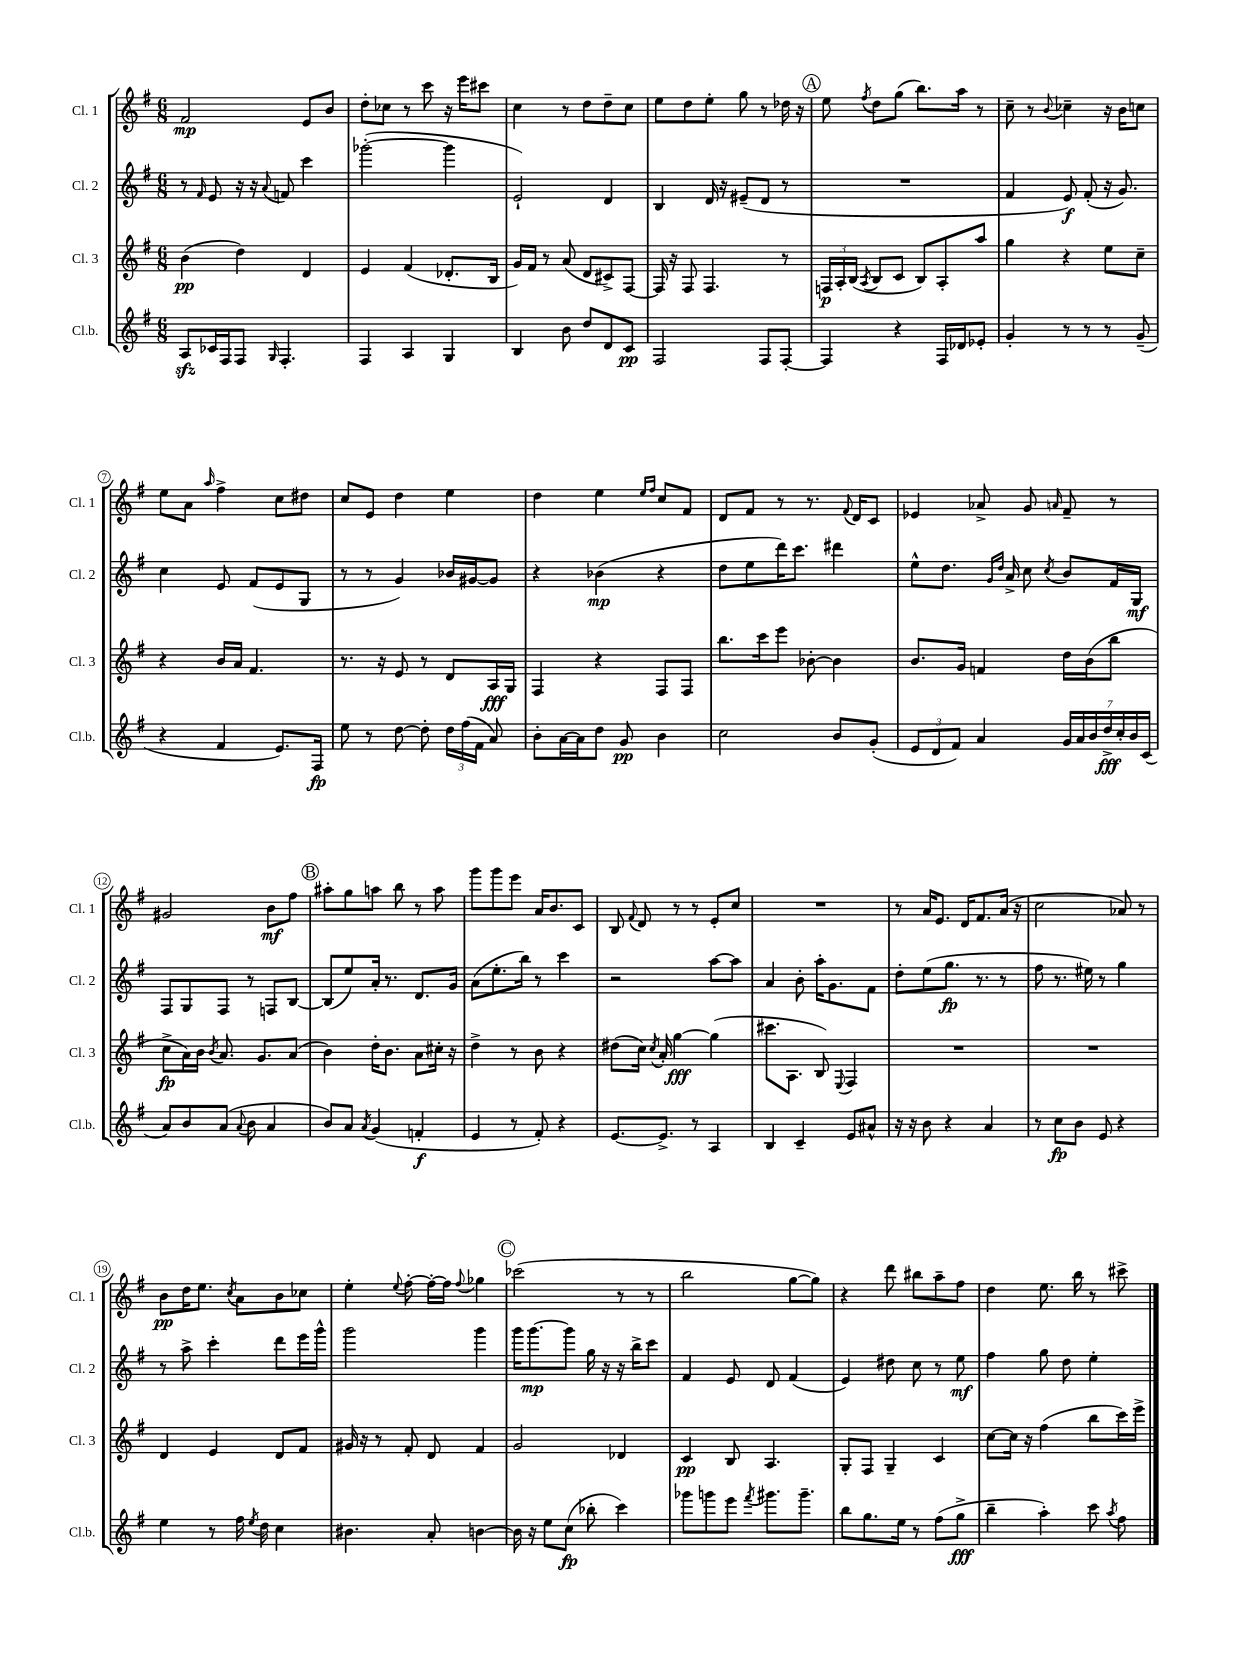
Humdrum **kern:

**kern	**dynam	**kern	**dynam	**kern	**dynam	**kern	**dynam
*part4	*part4	*part3	*part3	*part2	*part2	*part1	*part1
*staff4	*staff4	*staff3	*staff3	*staff2	*staff2	*staff1	*staff1
*I"Cl.b.	*	*I"Cl. 3	*	*I"Cl. 2	*	*I"Cl. 1	*
*I'Cl.b.	*	*I'Cl. 3	*	*I'Cl. 2	*	*I'Cl. 1	*
*clefG2	*	*clefG2	*	*clefG2	*	*clefG2	*
*k[f#]	*	*k[f#]	*	*k[f#]	*	*k[f#]	*
*M6/8	*	*M6/8	*	*M6/8	*	*M6/8	*
=1	=1	=1	=1	=1	=1	=1	=1
8Azz/L	.	(4b\	pp	8r	.	2f#/	mp
.	.	.	.	16qqf#/	.	.	.
16c-X/L	.	.	.	8e/	.	.	.
16F#/J	.	.	.	.	.	.	.
8F#/J	.	4dd\)	.	16r	.	.	.
.	.	.	.	16r	.	.	.
16qqG/	.	.	.	8qqa/	.	.	.
4.F#'/	.	.	.	8fn/	.	.	.
.	.	4d/	.	4ccc\	.	8e/L	.
.	.	.	.	.	.	8b/J	.
=2	=2	=2	=2	=2	=2	=2	=2
4F#/	.	4e/	.	([2ggg-X'\	.	8dd'\L	.
.	.	.	.	.	.	8cc-X\J	.
4A/	.	(4f#/	.	.	.	8r	.
.	.	.	.	.	.	8ccc\	.
4G/	.	8.d-X'/L	.	4ggg-\]	.	16r	.
.	.	.	.	.	.	16eee\KL	.
.	.	.	.	.	.	8ccc#X\J	.
.	.	16B/Jk	.	.	.	.	.
=3	=3	=3	=3	=3	=3	=3	=3
4B/	.	16g/LL)	.	2e`/)	.	4cc\	.
.	.	16f#/JJ	.	.	.	.	.
.	.	8r	.	.	.	.	.
8b\	.	(8a/	.	.	.	8r	.
8dd/L	.	8d/L	.	.	.	8dd\L	.
8d/	.	8c#X^/)	.	4d/	.	8dd~\	.
8c/J	pp	[8F#/J	.	.	.	8cc\J	.
=4	=4	=4	=4	=4	=4	=4	=4
2F#/	.	16F#/]	.	4B/	.	8ee\L	.
.	.	16r	.	.	.	.	.
.	.	8F#/	.	.	.	8dd\	.
.	.	4.F#/	.	16d/	.	8ee'\J	.
.	.	.	.	16r	.	.	.
.	.	.	.	(8e#X~/L	.	8gg\	.
8F#/L	.	.	.	8d/J	.	8r	.
[8F#'/J	.	8r	.	8r	.	16dd-X\	.
.	.	.	.	.	.	16r	.
!!LO:REH:place=s1:t=A
=5	=5	=5	=5	=5	=5	=5	=5
4F#/]	.	24Fn/LL	p	2.r	.	8ee\	.
.	.	24A'/	.	.	.	.	.
.	.	(24B/JJ	.	.	.	.	.
.	.	8qA/	.	.	.	8qff#/	.
.	.	8B/L	.	.	.	8dd\L	.
4r	.	8c/J	.	.	.	(8gg\J	.
.	.	8B/L)	.	.	.	8.bb\L)	.
16F#/LL	.	8A'/	.	.	.	.	.
16d-X/J	.	.	.	.	.	16aa\Jk	.
8e-X'/J	.	8aa/J	.	.	.	8r	.
=6	=6	=6	=6	=6	=6	=6	=6
4g'/	.	4gg\	.	4f#/	.	8cc~\	.
.	.	.	.	.	.	8r	.
.	.	.	.	.	.	8qqb/	.
8r	.	4r	.	8e/)	f	4cc-X~\	.
8r	.	.	.	(8f#'/	.	.	.
8r	.	8ee\L	.	16r	.	16r	.
.	.	.	.	8.g/)	.	16b\KL	.
(8g~/	.	8cc~\J	.	.	.	8ccn\J	.
!!LO:LB:g=z
=7	=7	=7	=7	=7	=7	=7	=7
4r	.	4r	.	4cc\	.	8ee\L	.
.	.	.	.	.	.	8a\J	.
.	.	.	.	.	.	16qqaa/	.
4f#/	.	16b/LL	.	8e/	.	4ff#^\	.
.	.	16a/JJ	.	.	.	.	.
.	.	4.f#/	.	(8f#/L	.	.	.
8.e/L)	.	.	.	8e/	.	8cc\L	.
.	.	.	.	8G/J	.	8dd#X\J	.
16F#/Jk	fp	.	.	.	.	.	.
=8	=8	=8	=8	=8	=8	=8	=8
8ee\	.	8.r	.	8r	.	8cc/L	.
8r	.	.	.	8r	.	8e/J	.
.	.	16r	.	.	.	.	.
[8dd\	.	8e/	.	4g/)	.	4dd\	.
8dd'\]	.	8r	.	.	.	.	.
24dd\LL	.	8d/L	.	16b-X/LL	.	4ee\	.
(24ff#\	.	.	.	.	.	.	.
.	.	.	.	[16g#X/J	.	.	.
24f#\JJ	.	.	.	.	.	.	.
8a/)	.	16A/L	fff	8g#/J]	.	.	.
.	.	16G/JJ	.	.	.	.	.
=9	=9	=9	=9	=9	=9	=9	=9
8b'\L	.	4F#/	.	4r	.	4dd\	.
[16a\L	.	.	.	.	.	.	.
16a\J]	.	.	.	.	.	.	.
8dd\J	.	4r	.	(4b-X\	mp	4ee\	.
8g/	pp	.	.	.	.	.	.
.	.	.	.	.	.	16qqee/LL	.
.	.	.	.	.	.	16qqff#/JJ	.
4b\	.	8F#/L	.	4r	.	8cc/L	.
.	.	8F#/J	.	.	.	8f#/J	.
=10	=10	=10	=10	=10	=10	=10	=10
2cc\	.	8.bb\L	.	8dd\L	.	8d/L	.
.	.	.	.	8ee\	.	8f#/J	.
.	.	16ccc\k	.	.	.	.	.
.	.	8eee\J	.	16ddd\K)	.	8r	.
.	.	.	.	8.ccc\J	.	.	.
.	.	[8b-X'\	.	.	.	8.r	.
8b/L	.	4b-\]	.	4ddd#X\	.	.	.
.	.	.	.	.	.	8qqf#/	.
.	.	.	.	.	.	16d/KL	.
(8g'/J	.	.	.	.	.	8c/J	.
=11	=11	=11	=11	=11	=11	=11	=11
12e/L	.	8.b/L	.	8ee^^\L	.	4e-X/	.
12d/	.	.	.	.	.	.	.
.	.	.	.	8.dd\J	.	.	.
12f#/J)	.	.	.	.	.	.	.
.	.	16g/Jk	.	.	.	.	.
4a/	.	4fn/	.	.	.	8a-X^/	.
.	.	.	.	16qqg/LL	.	.	.
.	.	.	.	16qqdd/JJ	.	.	.
.	.	.	.	16a^/	.	.	.
.	.	.	.	8cc\	.	8g/	.
.	.	.	.	8qcc/	.	16qqan/	.
28g/LL	.	16dd\LL	.	8b/L	.	8f#~/	.
28a/	.	.	.	.	.	.	.
.	.	(16b\J	.	.	.	.	.
28b/	.	.	.	.	.	.	.
28dd^/	fff	.	.	.	.	.	.
.	.	8bb\J	.	16f#/L	.	8r	.
28cc'/	.	.	.	.	.	.	.
28b/	.	.	.	.	.	.	.
.	.	.	.	16G/JJ	mf	.	.
(28c/JJ	.	.	.	.	.	.	.
!!LO:LB:g=z
=12	=12	=12	=12	=12	=12	=12	=12
8a/L)	.	8cc^\L	fp	8F#/L	.	2g#X/	.
8b/	.	16a\L)	.	8G/	.	.	.
.	.	16b\JJ	.	.	.	.	.
.	.	8qb/	.	.	.	.	.
(8a/J	.	8.a/	.	8F#/J	.	.	.
8qqa/	.	.	.	.	.	.	.
8b\	.	.	.	8r	.	.	.
.	.	8.g/L	.	.	.	.	.
4a/	.	.	.	8Fn/L	.	8b\L	mf
.	.	(8a/J	.	[8B/J	.	8ff#\J	.
!!LO:REH:place=s1:t=B
=13	=13	=13	=13	=13	=13	=13	=13
8b/L)	.	4b\)	.	(8B/L]	.	8aa#X'\L	.
8a/J	.	.	.	8ee/)	.	8gg\	.
8qa/	.	.	.	.	.	.	.
(4g/	.	16dd'\KL	.	16a'/Jk	.	8aan\J	.
.	.	8.b\J	.	8.r	.	.	.
.	.	.	.	.	.	8bb\	.
4fn'/	f	8a\L	.	8.d/L	.	8r	.
.	.	16cc#X'\Jk	.	.	.	8aa\	.
.	.	16r	.	16g/Jk	.	.	.
=14	=14	=14	=14	=14	=14	=14	=14
4e/	.	4dd^\	.	(8a\L	.	8ggg\L	.
.	.	.	.	8.ee'\	.	8ggg\	.
8r	.	8r	.	.	.	8eee\J	.
.	.	.	.	16bb\Jk)	.	.	.
8f#'/)	.	8b\	.	8r	.	16a/KL	.
.	.	.	.	.	.	8.b/	.
4r	.	4r	.	4ccc\	.	.	.
.	.	.	.	.	.	8c/J	.
=15	=15	=15	=15	=15	=15	=15	=15
[8.e/L	.	(8dd#X\L	.	2r	.	8B/	.
.	.	.	.	.	.	8qqf#/	.
.	.	16cc\Jk)	.	.	.	8d/	.
.	.	8qcc/	.	.	.	.	.
8.e^/J]	.	16a'/	.	.	.	.	.
.	.	[4gg\	fff	.	.	8r	.
8r	.	.	.	.	.	8r	.
4A/	.	(4gg\]	.	[8aa\L	.	8e'/L	.
.	.	.	.	8aa\J]	.	8cc/J	.
=16	=16	=16	=16	=16	=16	=16	=16
4B/	.	8.ccc#X\L	.	4a/	.	2.r	.
.	.	8.A\J	.	.	.	.	.
4c~/	.	.	.	8b'\	.	.	.
.	.	8B/)	.	16aa'\KL	.	.	.
.	.	.	.	8.g\	.	.	.
.	.	8qqE/	.	.	.	.	.
8e/L	.	4F#/	.	.	.	.	.
8a#X^^/J	.	.	.	8f#\J	.	.	.
=17	=17	=17	=17	=17	=17	=17	=17
16r	.	2.r	.	8dd'\L	.	8r	.
16r	.	.	.	.	.	.	.
8b\	.	.	.	(8ee\	.	16a/KL	.
.	.	.	.	.	.	8.e/J	.
4r	.	.	.	8.gg\J	fp	.	.
.	.	.	.	.	.	16d/KL	.
.	.	.	.	8.r	.	8.f#/	.
4a/	.	.	.	.	.	.	.
.	.	.	.	8r	.	(16a/Jk	.
.	.	.	.	.	.	16r	.
=18	=18	=18	=18	=18	=18	=18	=18
8r	.	2.r	.	8ff#\	.	2cc\	.
8cc\L	fp	.	.	8.r	.	.	.
8b\J	.	.	.	.	.	.	.
.	.	.	.	16ee#X\)	.	.	.
8e/	.	.	.	8r	.	.	.
4r	.	.	.	4gg\	.	8a-X/)	.
.	.	.	.	.	.	8r	.
!!LO:LB:g=z
=19	=19	=19	=19	=19	=19	=19	=19
4ee\	.	4d/	.	8r	.	8b\L	pp
.	.	.	.	8aa^\	.	16dd\K	.
.	.	.	.	.	.	8.ee\J	.
8r	.	4e/	.	4ccc'\	.	.	.
.	.	.	.	.	.	8qcc/	.
16ff#\	.	.	.	.	.	8a\L	.
8qee/	.	.	.	.	.	.	.
16dd\	.	.	.	.	.	.	.
4cc\	.	8d/L	.	8ddd\L	.	8b\	.
.	.	8f#/J	.	16eee\L	.	8cc-X\J	.
.	.	.	.	16ggg^^\JJ	.	.	.
=20	=20	=20	=20	=20	=20	=20	=20
4.b#X\	.	16g#X/	.	2ggg\	.	4ee'\	.
.	.	16r	.	.	.	.	.
.	.	8r	.	.	.	.	.
.	.	.	.	.	.	8qqee/	.
.	.	8f#'/	.	.	.	[8ff#'\	.
8a'/	.	8d/	.	.	.	16ff#'\LL_	.
.	.	.	.	.	.	16ff#\JJ]	.
.	.	.	.	.	.	8qqff#/	.
[4bn\	.	4f#/	.	4ggg\	.	4gg-X\	.
!!LO:REH:place=s1:t=C
=21	=21	=21	=21	=21	=21	=21	=21
16b\]	.	2g/	.	16ggg\KL	.	(2ccc-X\	.
16r	.	.	.	[8.ggg\	mp	.	.
8ee\L	.	.	.	.	.	.	.
(8cc\J	fp	.	.	8ggg\J]	.	.	.
8bb-X'\	.	.	.	16gg\	.	.	.
.	.	.	.	16r	.	.	.
4ccc\)	.	4d-X/	.	16r	.	8r	.
.	.	.	.	16bb^\KL	.	.	.
.	.	.	.	8ccc\J	.	8r	.
=22	=22	=22	=22	=22	=22	=22	=22
8ggg-X\L	.	4c/	pp	4f#/	.	2bb\	.
8gggn\	.	.	.	.	.	.	.
8eee\J	.	8B/	.	8e/	.	.	.
8qfff#/	.	.	.	.	.	.	.
8.ggg#X\L	.	4.A/	.	8d/	.	.	.
.	.	.	.	(4f#/	.	[8gg\L	.
8.ggg#~\J	.	.	.	.	.	.	.
.	.	.	.	.	.	8gg\J])	.
=23	=23	=23	=23	=23	=23	=23	=23
8bb\L	.	8G'/L	.	4e/)	.	4r	.
8.gg\	.	8F#/J	.	.	.	.	.
.	.	4G~/	.	8dd#X\	.	8ddd\	.
16ee\Jk	.	.	.	.	.	.	.
8r	.	.	.	8cc\	.	8bb#X\L	.
(8ff#\L	.	4c/	.	8r	.	8aa~\	.
8gg^\J	fff	.	.	8ee\	mf	8ff#\J	.
=24	=24	=24	=24	=24	=24	=24	=24
4bb~\	.	[8cc\L	.	4ff#\	.	4dd\	.
.	.	16cc\Jk]	.	.	.	.	.
.	.	16r	.	.	.	.	.
4aa'\)	.	(4ff#\	.	8gg\	.	8.ee\	.
.	.	.	.	8dd\	.	.	.
.	.	.	.	.	.	16bb\	.
8ccc\	.	8bb\L	.	4ee'\	.	8r	.
8qaa/	.	.	.	.	.	.	.
8ff#\	.	16ccc\L)	.	.	.	8ccc#X^\	.
.	.	16eee^\JJ	.	.	.	.	.
==	==	==	==	==	==	==	==
*-	*-	*-	*-	*-	*-	*-	*-
